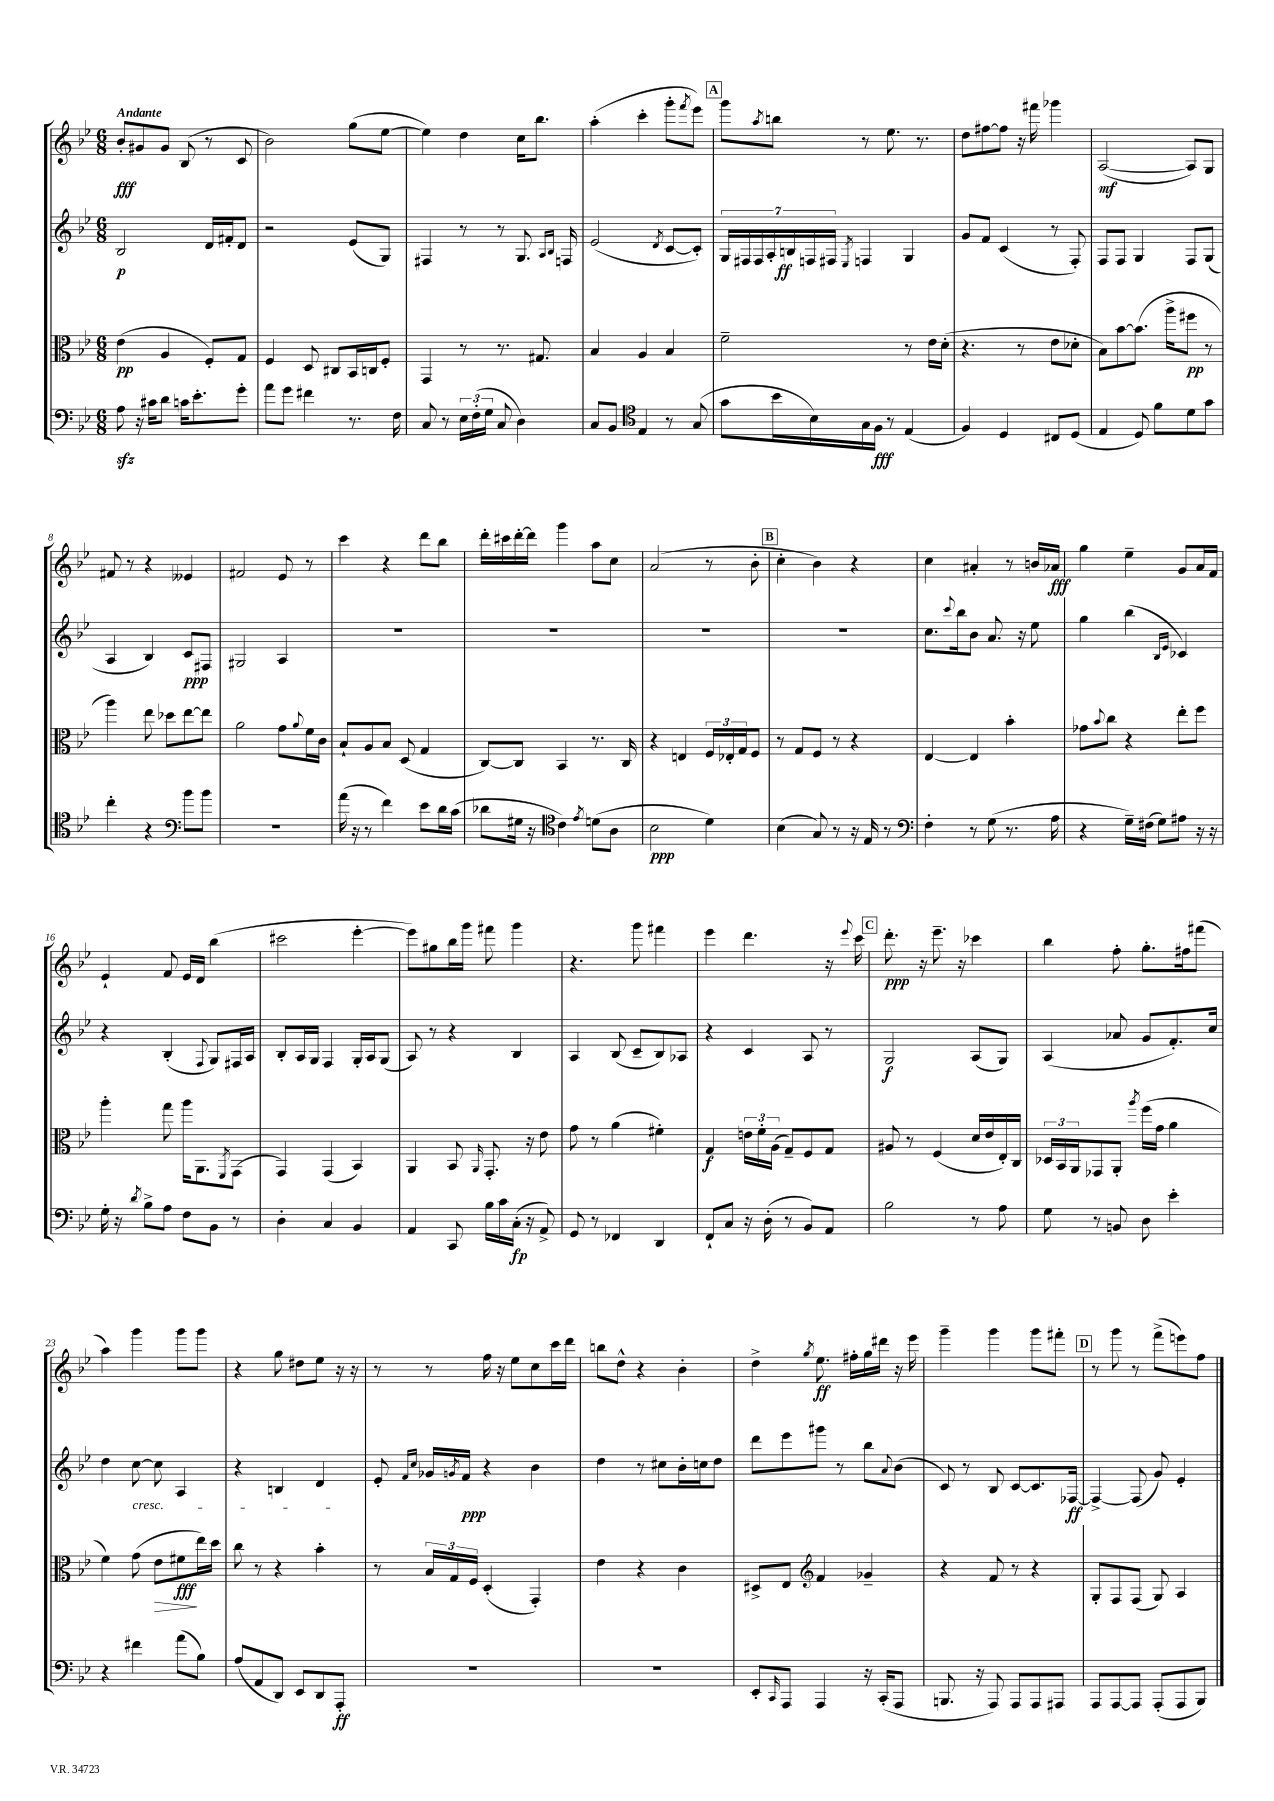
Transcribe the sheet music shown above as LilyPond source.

<<
\new StaffGroup <<
\new Staff = "s0" {
    \clef treble \key bes \major \numericTimeSignature \time 6/8 \tempo "Andante"
    bes'8-.\fff gis'8 gis'8 bes8( r8 c'8 |
    bes'2) g''8( ees''8~ |
    ees''4) d''4 c''16 bes''8. |
    a''4-.( c'''4-. g'''8-. \acciaccatura { f'''8 } ees'''8) |
    \mark \markup { \box "A" } g'''8 \acciaccatura { a''8 } b''8 r8 ees''8. r8. |
    d''8 fis''8~ fis''8 r16 fis'''16 ges'''4 |
    a2~\mf( a8) g8 |
    fis'8 r8 r4 eeses'4 |
    fis'2 ees'8 r8 |
    c'''4 r4 d'''8 bes''8 |
    d'''16-. cis'''16 d'''16~-. d'''16 g'''4 a''8 c''8 |
    a'2( r8 bes'8-. |
    \mark \markup { \box "B" } c''4-. bes'4) r4 |
    c''4 ais'4-. r8 b'16 aes'16\fff |
    g''4 ees''4-- g'8 a'16 f'16 |
    ees'4-! f'8 ees'16 d'16 bes''4( |
    cis'''2 ees'''4~-. |
    ees'''8) gis''8 bes''16 g'''16 fis'''8 g'''4 |
    r4. g'''8 fis'''4 |
    ees'''4 d'''4. r16 \appoggiatura { ees'''8 } c'''16 |
    \mark \markup { \box "C" } d'''8.-.\ppp r16 ees'''8.-- r16 ces'''4 |
    bes''4 f''8-. g''8.-. fis''16 fis'''8( |
    a''4) g'''4 g'''8 g'''8 |
    r4 g''8 dis''8 ees''8 r16 r16 |
    r8 r8 f''16 r16 ees''8 c''8 c'''16 d'''16 |
    b''8 d''8-^ r4 bes'4-. |
    d''4-> \acciaccatura { g''8 } ees''8.\ff fis''16-. g''16 dis'''16 r16 ees'''16 |
    g'''4-- g'''4 g'''8 fis'''8-. |
    \mark \markup { \box "D" } r8 g'''8 r8 f'''8->( e'''8) f''8 \bar "|." |
}
\new Staff = "s1" {
    \clef treble \key bes \major \numericTimeSignature \time 6/8
    bes2\p d'16 fis'16-. d'8 |
    r2 ees'8( g8) |
    fis4 r8 r8 g8. \grace { a16 bes16 } f16 |
    ees'2( \acciaccatura { d'8 } c'8~ c'8-.) |
    \mark \markup { \box "A" } \tuplet 7/4 { g16 fis16 fis16 a16-. b16\ff f16 fis16 } \acciaccatura { ees8 } f4 g4 |
    g'8 f'8 c'4( r8 f8-.) |
    f8 f8 g4 f8 g8( |
    a4 bes4) c'8\ppp fis8 |
    gis2 a4 |
    R2. |
    R2. |
    R2. |
    \mark \markup { \box "B" } R2. |
    c''8. \appoggiatura { c'''8 } bes''16 bes'8 a'8. r16 ees''8 |
    g''4 bes''4( \grace { bes16 ees'16 } ces'4) |
    r4 bes4-.( \appoggiatura { f8 } g8) fis16 a16 |
    bes8-. a16 g16 f4 g16-. a16 g8( |
    a8) r8 r4 bes4 |
    a4 bes8( c'8-- bes8) aes8 |
    r4 c'4 a8 r8 |
    \mark \markup { \box "C" } g2\f a8( g8) |
    a4( aes'8 g'8 f'8.-.) c''16 |
    d''4 c''8~\cresc c''8 a4 |
    r4 b4 d'4\! |
    ees'8-. \grace { f'16 c''16 } ges'16 \acciaccatura { g'8 } f'16\ppp r4 bes'4 |
    d''4 r8 cis''8 bes'16-. c''16 d''8 |
    d'''8 ees'''8 gis'''8 r8 bes''8 \appoggiatura { a'8 } bes'8( |
    c'8) r8 bes8 c'8~ c'8. fes16~\ff |
    \mark \markup { \box "D" } fes4~-> fes8( g'8) ees'4-. \bar "|." |
}
\new Staff = "s2" {
    \clef alto \key bes \major \numericTimeSignature \time 6/8
    ees'4\pp( a4 f8-.) g8 |
    f4 d8 cis8 bes,16 c16 f8-. |
    g,4 r8 r8. gis8. |
    bes4 a4 bes4 |
    \mark \markup { \box "A" } f'2-- r8 ees'16 d'16-.( |
    r4. r8 ees'8 des'8-. |
    bes8) bes'8~ bes'8.( a''16-> fis''8\pp r8 |
    a''4) ees''8 des''8 ees''8~ ees''8 |
    a'2 g'8 \appoggiatura { a'8 } f'16 c'16 |
    bes8-! a8 bes8 d8( g4 |
    c8~) c8 bes,4 r8. c16 |
    r4 e4 \tuplet 3/2 { f16 ees16-. g16 } f8 |
    \mark \markup { \box "B" } r8 g8 f8 r8 r4 |
    ees4~ ees4 bes'4-. |
    ges'8 \appoggiatura { bes'8 } c''8 r4 ees''8-. f''8 |
    a''4-. g''8 a''16 a,8. \acciaccatura { f,8 } g,8( |
    g,4) g,4( bes,4) |
    a,4 bes,8 \grace { a,16 } g,8.-. r16 ees'8 |
    g'8 r8 a'4( fis'4-.) |
    g4\f \tuplet 3/2 { e'16 f'16-. a16( } g8--) f8 g8 |
    \mark \markup { \box "C" } ais8 r8 f4( d'16 ees'16 ees16-.) c16 |
    \tuplet 3/2 { des16 bes,16 a,16 } ges,8 a,8-. \acciaccatura { a''8 } f''16( g'16 a'4 |
    f'4) g'8( ees'8\> fis'8\fff\! ees''16) d''16 |
    c''8 r8 r4 bes'4-. |
    r8 \tuplet 3/2 { bes16 g16 f16 } d4-.( g,4-.) |
    ees'4 r4 c'4 |
    dis8-> ees8 \clef treble f'4 ges'4-- |
    r4 f'8 r8 r4 |
    \mark \markup { \box "D" } g8-. f8 f8( g8) a4 \bar "|." |
}
\new Staff = "s3" {
    \clef bass \key bes \major \numericTimeSignature \time 6/8
    a8\sfz r16 cis'16 d'8 c'16 ees'8.-. g'8-. |
    a'8 g'8 fis'4 r8. f16 |
    c8 r8 \tuplet 3/2 { ees16 f16-.( g16 } c8 d4) |
    c8 bes,8 \clef tenor ees4 r8 g8( |
    \mark \markup { \box "A" } g'8 bes'16 bes16) g16 f16\fff r8 ees4( |
    f4) d4 cis8 d8( |
    ees4 d8) f'8 d'8 g'8 |
    c''4-. r4 \clef bass bes'8 bes'8 |
    R2. |
    a'16( r16 r8 f'4) ees'8 d'16 c'16( |
    des'8 gis16 r16 \clef tenor c'4) \acciaccatura { ees'8 } d'8( a8 |
    bes2\ppp d'4) |
    \mark \markup { \box "B" } bes4( g8) r8 r16 ees16 r8 |
    \clef bass f4-. r8 g8( r8. a16 |
    r4 g16--) fis16( g8) ais8 r16 r16 |
    g16-. r16 \acciaccatura { d'8 } bes8-> a8 f8 bes,8 r8 |
    d4-. c4 bes,4 |
    a,4 c,8 bes16 c'16 c16-.\fp( r16 a,8->) |
    g,8 r8 fes,4 d,4 |
    f,8-! c8 r16 d16-.( r8 bes,8) a,8 |
    \mark \markup { \box "C" } bes2 r8 a8 |
    g8 r8 b,8 d8 ees'4-. |
    r4 fis'4 a'8( bes8) |
    a8( a,8 d,8) ees,8 d,8 a,,8-.\ff |
    R2. |
    R2. |
    ees,8-. \grace { c,16 } a,,8 a,,4 r16 c,16-.( a,,8 |
    b,,8. r16 a,,8) a,,8 a,,8 ais,,8 |
    \mark \markup { \box "D" } a,,8 a,,8~ a,,8 a,,8-.( a,,8 bes,,8) \bar "|." |
}
>>
>>
